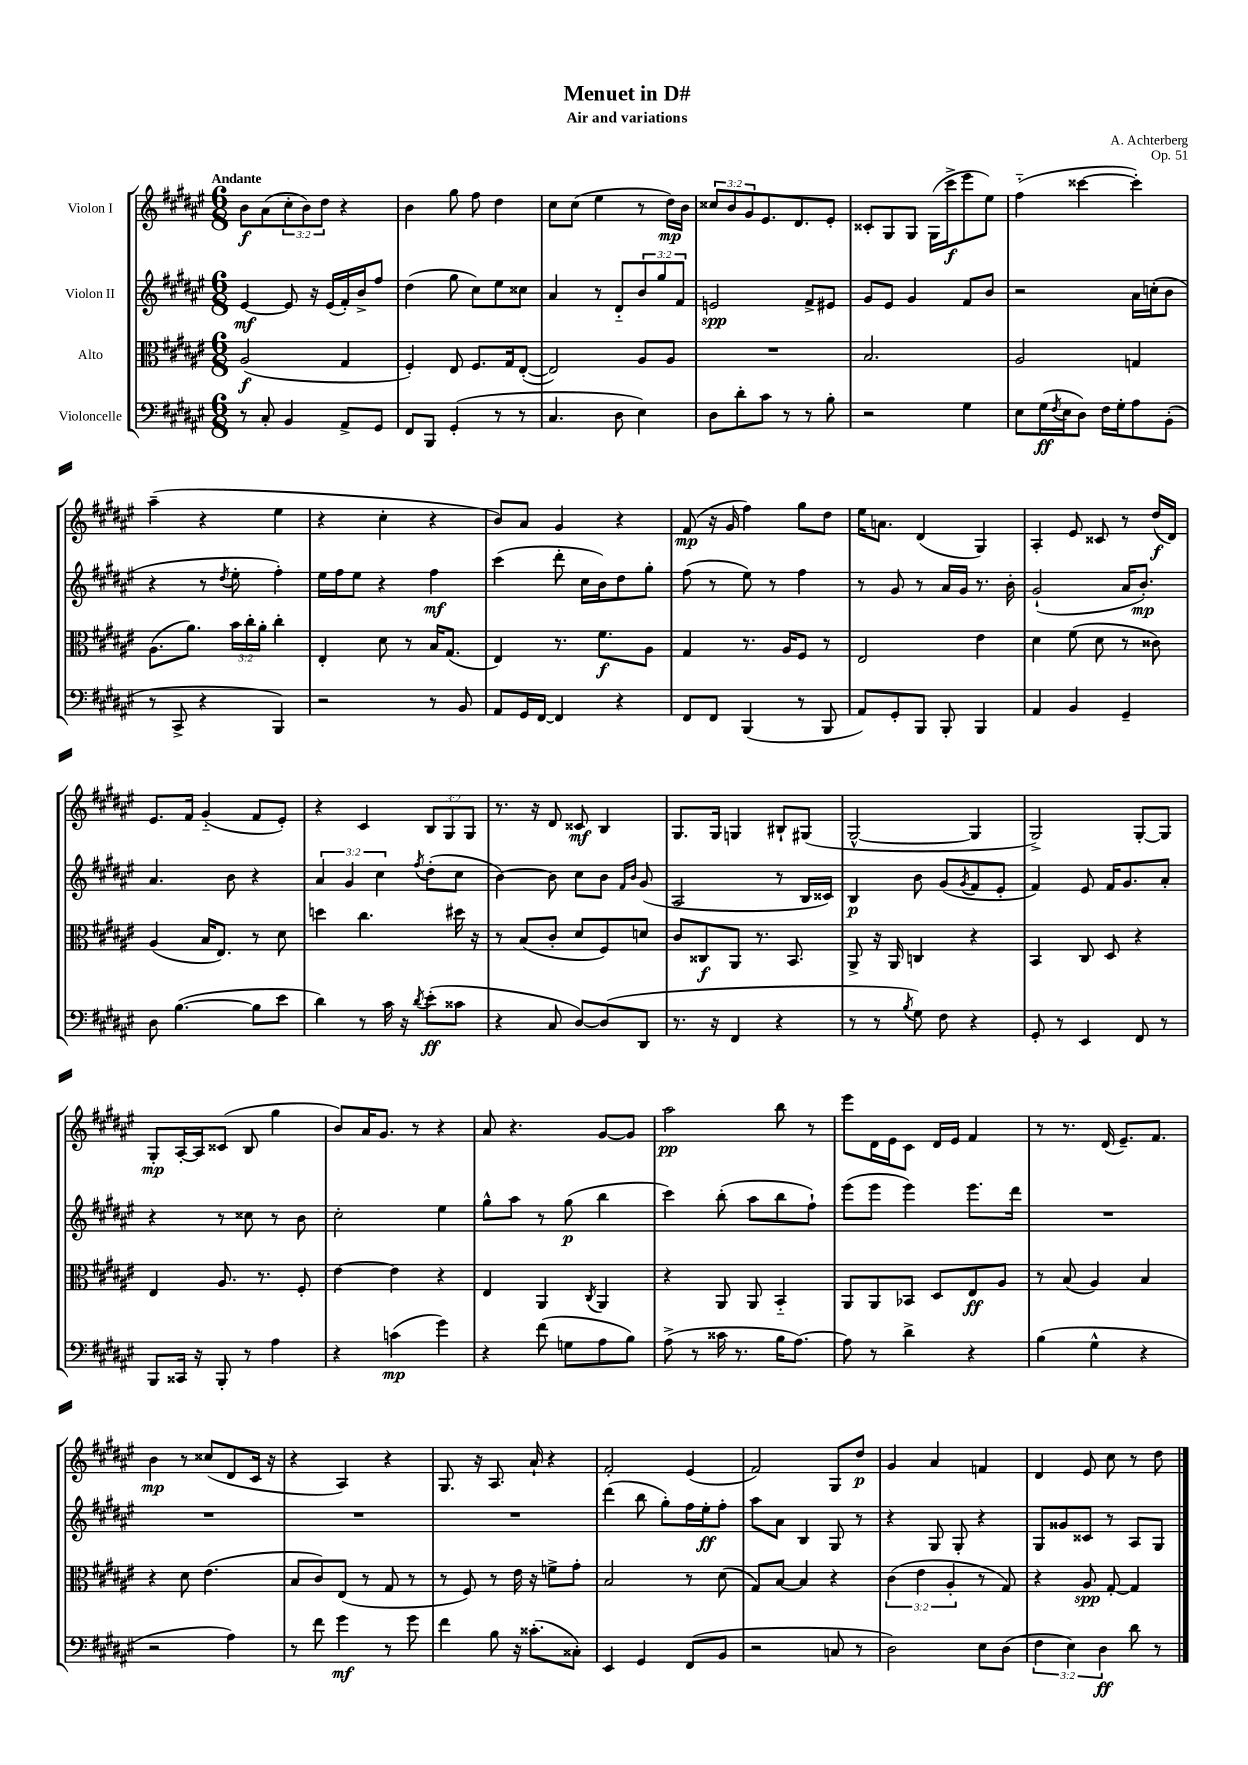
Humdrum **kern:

**kern	**kern	**kern	**kern
*staff4	*staff3	*staff2	*staff1
*clefF4	*clefC3	*clefG2	*clefG2
*k[f#c#g#d#a#e#]	*k[f#c#g#d#a#e#]	*k[f#c#g#d#a#e#]	*k[f#c#g#d#a#e#]
*M6/8	*M6/8	*M6/8	*M6/8
8r	(2A#	[4e#	8b
8C#'	.	.	(8a#
4BB	.	8e#]	12cc#'
.	.	.	12b)
.	.	16r	.
.	.	.	12dd#
.	.	(16e#	.
8AA#^	4G#	16f#')	4r
.	.	16b^	.
8GG#	.	8ff#	.
=	=	=	=
8FF#	4F#')	(4dd#	4b
8BBB	.	.	.
(4GG#'	8E#	8gg#	8gg#
.	8.F#	8cc#)	8ff#
8r	.	8ee#	4dd#
.	16G#	.	.
8r	([8E#'	8cc##	.
=	=	=	=
4.C#	2E#])	4a#	8cc#
.	.	.	(8cc#
.	.	8r	4ee#
8D#	.	8d#'~	.
4E#)	8A#	12b	8r
.	.	12gg#	.
.	8A#	.	16dd#)
.	.	12f#	.
.	.	.	16b
=	=	=	=
8D#	2.r	2e	12cc##
.	.	.	12b
8d#'	.	.	.
.	.	.	12g#
8c#	.	.	8.e#
8r	.	.	.
.	.	.	8.d#
8r	.	8f#^	.
8B'	.	8e#	8e#'
=	=	=	=
2r	2.B	8g#	8c##'
.	.	8e#	8G#
.	.	4g#	8G#
.	.	.	(16G#
.	.	.	16ccc#^
4G#	.	8f#	8eee#
.	.	8b	8ee#)
=	=	=	=
8E#	2A#	2r	(4ff#'~
(16G#	.	.	.
8qF#	.	.	.
16E#	.	.	.
8D#)	.	.	[4ccc##
16F#	.	.	.
16G#'	.	.	.
8A#	4G	16a#	4ccc##'])
.	.	(16cc'	.
(8BB'	.	8b	.
=	=	=	=
8r	(8.A#	4r	(4aa#~
8CC#^	.	.	.
.	8.a#)	.	.
4r	.	8r	4r
.	.	8qdd#	.
.	24b	8ee#'	.
.	24cc#'	.	.
.	24a#'	.	.
4BBB)	4cc#'	4ff#')	4ee#
=	=	=	=
2r	4E#'	16ee#	4r
.	.	16ff#	.
.	.	8ee#	.
.	8d#	4r	4cc#'
.	8r	.	.
8r	16B	4ff#	4r
.	(8.G#	.	.
8BB	.	.	.
=	=	=	=
8AA#	4E#)	(4ccc#	8b)
16GG#	.	.	8a#
[16FF#	.	.	.
4FF#]	8.r	8ddd#'	4g#
.	.	16cc#	.
.	8.f#	16b)	.
4r	.	8dd#	4r
.	8A#	8gg#'	.
=	=	=	=
8FF#	4G#	(8ff#	(8f#
8FF#	.	8r	16r
.	.	.	16g#
(4BBB	8.r	8ee#)	4ff#)
.	.	8r	.
.	16A#	.	.
8r	8F#	4ff#	8gg#
8BBB	8r	.	8dd#
=	=	=	=
8AA#)	2E#	8r	16ee#
.	.	.	8.a
8GG#'	.	8g#	.
8BBB	.	8r	(4d#
8BBB'	.	16a#	.
.	.	16g#	.
4BBB	4e#	8.r	4G#)
.	.	16b'	.
=	=	=	=
4AA#	4d#	(2g#`	4A#'
4BB	(8f#	.	8e#
.	8d#	.	8c##
4GG#~	8r	16a#	8r
.	.	8.b')	.
.	8c##)	.	(16dd#
.	.	.	16d#)
=	=	=	=
8D#	(4A#	4.a#	8.e#
([4.B	.	.	.
.	.	.	16f#
.	16B	.	(4g#'~
.	8.E#)	.	.
.	.	8b	.
8B]	8r	4r	8f#
8e#	8d#	.	8e#')
=	=	=	=
4d#)	4dd	6a#	4r
.	.	6g#	.
8r	4.cc#	.	4c#
.	.	6cc#	.
16c#	.	.	.
16r	.	.	.
8qd#	.	8qff#	.
(8e#'	.	(8dd#'	12B
.	.	.	12G#
8c##	16dd#	8cc#	.
.	.	.	12G#
.	16r	.	.
=	=	=	=
4r	8r	[4b)	8.r
.	(8B	.	.
.	.	.	16r
8C#	8c#'	8b]	8d#
[8D#)	8d#	8cc#	8c##
(8D#]	8F#)	8b	4B
.	.	16qqf#	.
.	.	16qqb	.
8DD#	8d	(8g#	.
=	=	=	=
8.r	8c#	2A#	8.G#
.	8C##	.	.
16r	.	.	16G#
4FF#	8AA#	.	4G
.	8.r	.	.
4r	.	8r	8B#`
.	8.BB	.	.
.	.	16B	(8G#
.	.	16c##)	.
=	=	=	=
8r	8AA#^	4B	[2G#^^
8r	16r	.	.
.	16AA#	.	.
8qB	.	.	.
8G#)	4C	8b	.
8F#	.	(8g#	.
.	.	8qg#	.
4r	4r	8f#	4G#]
.	.	8e#'	.
=	=	=	=
8GG#'	4BB	4f#)	2G#^)
8r	.	.	.
4EE#	8C#	8e#	.
.	8D#	16f#	.
.	.	8.g#	.
8FF#	4r	.	[8G#'
8r	.	8a#'	8G#]
=	=	=	=
8BBB	4E#	4r	8G#'
16CC##	.	.	[16A#'
16r	.	.	16A#]
8BBB'	8.A#	8r	(8c##
8r	.	8cc##	8B
.	8.r	.	.
4A#	.	8r	4gg#
.	8F#'	8b	.
=	=	=	=
4r	[4e#	2cc#'	8b)
.	.	.	16a#
.	.	.	8.g#
(4c	4e#]	.	.
.	.	.	8r
4g#)	4r	4ee#	4r
=	=	=	=
4r	4E#	8gg#^^	8a#
.	.	8aa#	4.r
(8f#	4AA#	8r	.
8G	.	(8gg#	.
.	8qC#	.	.
8A#	4AA#	4bb	[8g#
8B)	.	.	8g#]
=	=	=	=
(8A#^	4r	4ccc#)	2aa#
8r	.	.	.
16c##	8AA#	(8bb'	.
8.r	.	.	.
.	8AA#	8aa#	.
16B	4BB'~	8bb	8bb
[8.A#)	.	.	.
.	.	8ff#`)	8r
=	=	=	=
8A#]	8AA#	(8eee#	8eee#
8r	8AA#	8eee#	16d#
.	.	.	16e#
4d#^	8BB-	4eee#)	8c#
.	8D#	.	16d#
.	.	.	16e#
4r	8E#	8.eee#	4f#
.	8A#	.	.
.	.	16ddd#	.
=	=	=	=
(4B	8r	2.r	8r
.	(8B	.	8.r
4G#^^	4A#)	.	.
.	.	.	(16d#
.	.	.	8.e#~)
4r	4B	.	.
.	.	.	8.f#
=	=	=	=
2r	4r	2.r	4b
.	8d#	.	8r
.	(4.e#	.	(8cc##
4A#)	.	.	8d#
.	.	.	16c#
.	.	.	16r
=	=	=	=
8r	8B	2.r	4r
8f#	8c#)	.	.
4g#	(8E#	.	4A#)
.	8r	.	.
8r	8G#	.	4r
8g#	8r	.	.
=	=	=	=
4f#	8r	2.r	8.G#
.	8F#)	.	.
.	.	.	16r
8B	8r	.	8.A#
16r	16e#	.	.
(8.c##'	16r	.	16a#`
.	8f^	.	4r
8C##')	8g#'	.	.
=	=	=	=
4EE#	2B	(4ddd#	2f#'
4GG#	.	8bb	.
.	.	8gg#')	.
(8FF#	8r	16ff#	(4e#
.	.	16ee#'	.
8BB	(8d#	8ff#'	.
=	=	=	=
2r	8G#)	8aa#	2f#)
.	[8B	8a#	.
.	4B]	4B	.
8C	4r	8G#	8G#
8r	.	8r	8dd#
=	=	=	=
2D#)	(6c#	4r	4g#
.	6e#	.	.
.	.	8G#	4a#
.	6A#'	.	.
.	.	8G#'	.
8E#	8r	4r	4f
(8D#	8G#)	.	.
=	=	=	=
6F#	4r	8G#	4d#
.	.	8g##	.
6E#)	.	.	.
.	8A#	8c##	8e#
6D#	.	.	.
.	[8G#'	8r	8cc#
8d#	4G#]	8A#	8r
8r	.	8G#	8dd#
==	==	==	==
*-	*-	*-	*-
